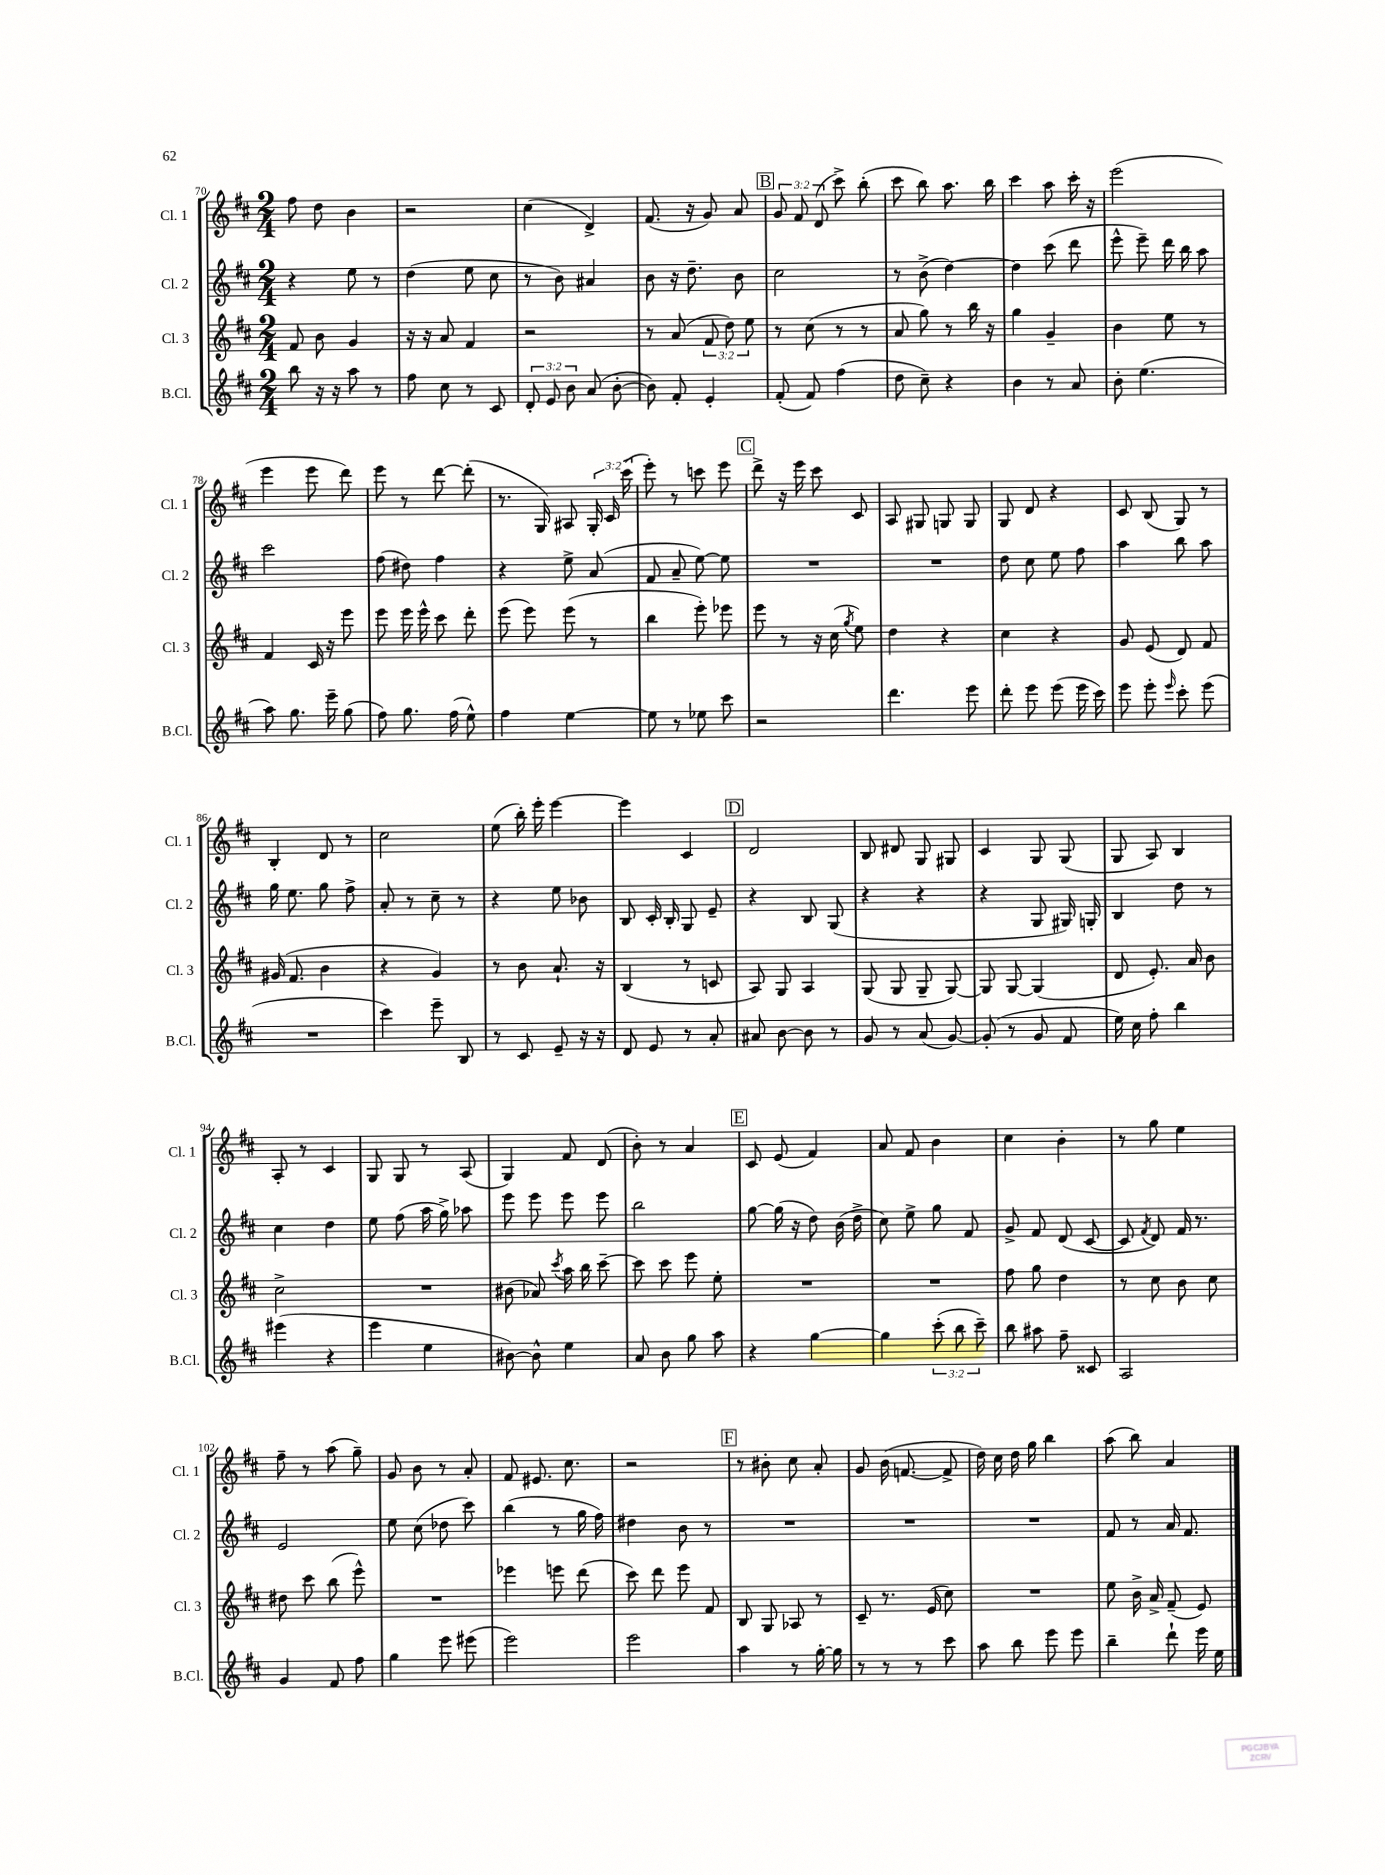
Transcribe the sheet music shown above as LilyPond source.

<<
\new StaffGroup <<
\new Staff = "s0" \with { instrumentName = "Cl. 1" shortInstrumentName = "Cl. 1" } {
    \clef treble \key d \major \numericTimeSignature \time 2/4 \override Staff.TupletNumber.text = #tuplet-number::calc-fraction-text
    \autoBeamOff fis''8 d''8 b'4 |
    r2 |
    cis''4( d'4->) |
    fis'8.( r16 g'8) a'8 |
    \mark \markup { \box "B" } \tuplet 3/2 { g'8 fis'8 d'8( } cis'''8->) b''8-.( |
    cis'''8 b''8) a''8. b''16 |
    cis'''4 a''8 cis'''16-. r16 |
    e'''2( |
    e'''4 e'''8 d'''8) |
    e'''8 r8 d'''8~ d'''8-.( |
    r8. g16) ais8 \tuplet 3/2 { g16-. cis'16 cis'''16( } |
    e'''8-.) r8 c'''8 e'''8 |
    \mark \markup { \box "C" } d'''8-> r16 e'''16 cis'''8 cis'8 |
    a8 gis8 g8 g8 |
    g8 d'8 r4 |
    cis'8 b8( g8) r8 |
    b4-. d'8 r8 |
    cis''2 |
    e''8( b''16-.) e'''16-. e'''4~ |
    e'''4 cis'4 |
    \mark \markup { \box "D" } d'2 |
    b8 dis'8 g8 gis8 |
    cis'4 g8 g8( |
    g8 a8) b4 |
    a8-. r8 cis'4 |
    g8 g8 r8 a8( |
    g4) fis'8 d'8( |
    b'8-.) r8 a'4 |
    \mark \markup { \box "E" } cis'8 e'8( fis'4) |
    a'8 fis'8 b'4 |
    cis''4 b'4-. |
    r8 g''8 e''4 |
    fis''8-- r8 a''8( g''8--) |
    g'8 b'8 r8 a'8-. |
    fis'8 eis'8. cis''8. |
    r2 |
    \mark \markup { \box "F" } r8 bis'8-. cis''8 a'8-. |
    g'8 b'16( f'8.~ f'8-> |
    d''16) cis''16 d''16 g''16 b''4 |
    a''8( b''8) a'4 \bar "|." |
}
\new Staff = "s1" \with { instrumentName = "Cl. 2" shortInstrumentName = "Cl. 2" } {
    \clef treble \key d \major \numericTimeSignature \time 2/4
    \autoBeamOff r4 e''8 r8 |
    d''4( e''8 cis''8 |
    r8 b'8) ais'4 |
    b'8 r16 d''8.-- b'8 |
    \mark \markup { \box "B" } cis''2 |
    r8 b'8->( d''4~) |
    d''4 cis'''8( d'''8 |
    e'''8-^ e'''8--) d'''16 b''16 a''8 |
    cis'''2 |
    fis''8( dis''8) fis''4 |
    r4 e''8-> a'8( |
    fis'8 a'8-- e''8~) e''8 |
    \mark \markup { \box "C" } R2 |
    R2 |
    d''8 cis''8 e''8 fis''8 |
    a''4 b''8 a''8 |
    g''16 e''8. g''8 fis''8-> |
    a'8-. r8 cis''8-- r8 |
    r4 e''8 bes'8 |
    b8 cis'16-. b16-. g8 e'8-- |
    \mark \markup { \box "D" } r4 b8 g8( |
    r4 r4 |
    r4 g8 gis16) g16-. |
    b4 d''8 r8 |
    cis''4 d''4 |
    e''8 fis''8( a''16 g''16->) aes''8 |
    e'''8 e'''8 e'''8 e'''8 |
    b''2 |
    \mark \markup { \box "E" } g''8~ g''16( r16 d''8) b'16( d''16-> |
    cis''8) e''8-> g''8 fis'8 |
    g'8-> fis'8 d'8( cis'8~ |
    cis'8 \acciaccatura { fis'8 } d'8) fis'16 r8. |
    e'2 |
    e''8 cis''8( des''8 cis'''8) |
    b''4( r8 g''16 fis''16) |
    dis''4 b'8 r8 |
    \mark \markup { \box "F" } R2 |
    R2 |
    R2 |
    fis'8 r8 a'16 fis'8. \bar "|." |
}
\new Staff = "s2" \with { instrumentName = "Cl. 3" shortInstrumentName = "Cl. 3" } {
    \clef treble \key d \major \numericTimeSignature \time 2/4 \override Staff.TupletNumber.text = #tuplet-number::calc-fraction-text
    \autoBeamOff fis'8 b'8 g'4 |
    r16 r16 a'8 fis'4 |
    r2 |
    r8 a'8( \tuplet 3/2 { fis'8 d''8) e''8 } |
    \mark \markup { \box "B" } r8 cis''8( r8 r8 |
    a'8 g''8) r8 b''16 r16 |
    g''4 g'4-- |
    b'4 e''8 r8 |
    fis'4 cis'16 r16 e'''8 |
    e'''8 e'''16 e'''16-^ cis'''8 d'''8-. |
    e'''8( e'''8) e'''8( r8 |
    b''4 e'''8-.) ees'''8 |
    \mark \markup { \box "C" } e'''8 r8 r16 cis''16( \acciaccatura { g''8 } e''8) |
    d''4 r4 |
    cis''4 r4 |
    g'8 e'8( d'8) fis'8 |
    gis'16( fis'8. b'4 |
    r4 g'4) |
    r8 b'8 a'8.-! r16 |
    b4( r8 c'8 |
    \mark \markup { \box "D" } a8) g8 a4 |
    g8( g8 g8-- g8~) |
    g8 g8~ g4( |
    d'8 e'8.-.) a'16 b'8 |
    cis''2-> |
    R2 |
    bis'8( aes'8) \acciaccatura { cis'''8 } a''16 b''16 cis'''8~-- |
    cis'''8 cis'''8 e'''8 e''8-. |
    \mark \markup { \box "E" } R2 |
    R2 |
    fis''8 g''8 d''4 |
    r8 cis''8 b'8 cis''8 |
    dis''8 cis'''8 b''8( e'''8-^) |
    R2 |
    ees'''4 e'''8 d'''8( |
    cis'''8) d'''8 e'''8 fis'8 |
    \mark \markup { \box "F" } b8 g8 aes8 r8 |
    cis'8-- r8. e'16( cis''8) |
    R2 |
    e''8 b'16-> a'16-> fis'8--( e'8) \bar "|." |
}
\new Staff = "s3" \with { instrumentName = "B.Cl." shortInstrumentName = "B.Cl." } {
    \clef treble \key d \major \numericTimeSignature \time 2/4 \override Staff.TupletNumber.text = #tuplet-number::calc-fraction-text
    \autoBeamOff b''8 r16 r16 a''8 r8 |
    fis''8 cis''8 r8 cis'8 |
    \tuplet 3/2 { d'8-. e'8 b'8 } a'8( b'8~-. |
    b'8) fis'8-. e'4-. |
    \mark \markup { \box "B" } fis'8-.( fis'8) fis''4( |
    d''8 cis''8--) r4 |
    b'4 r8 a'8 |
    b'8-. e''4.( |
    a''8) g''8. e'''16-- g''8( |
    fis''8) g''8. fis''16( e''8-^) |
    fis''4 e''4~ |
    e''8 r8 ees''8 cis'''8 |
    \mark \markup { \box "C" } r2 |
    d'''4. e'''8 |
    d'''8-. e'''8 e'''8( e'''16 cis'''16) |
    e'''8 e'''8-. \grace { e'''16 } cis'''8-. e'''8( |
    R2 |
    cis'''4) e'''8-- b8 |
    r8 cis'8 e'8-- r16 r16 |
    d'8 e'8 r8 a'8-. |
    \mark \markup { \box "D" } ais'8 b'8~ b'8 r8 |
    g'8 r8 a'8( g'8~) |
    g'8-.( r8 g'8 fis'8 |
    e''16) cis''16 fis''8-. b''4 |
    eis'''4( r4 |
    e'''4 e''4 |
    bis'8~) bis'8-^ e''4 |
    a'8 b'8 g''8 a''8 |
    \mark \markup { \box "E" } r4 g''4~ |
    g''4 \tuplet 3/2 { cis'''8-.( b''8 cis'''8--) } |
    b''8 ais''8 fis''8-- cisis'8 |
    a2 |
    g'4 fis'8 fis''8 |
    g''4 e'''8 eis'''8( |
    e'''2) |
    e'''2 |
    \mark \markup { \box "F" } a''4 r8 g''16~-. g''16 |
    r8 r8 r8 cis'''8 |
    a''8 b''8 e'''8 e'''8 |
    b''4-- d'''8-! e'''16 e''16 \bar "|." |
}
>>
>>
\layout { \context { \Score currentBarNumber = #70 } }
